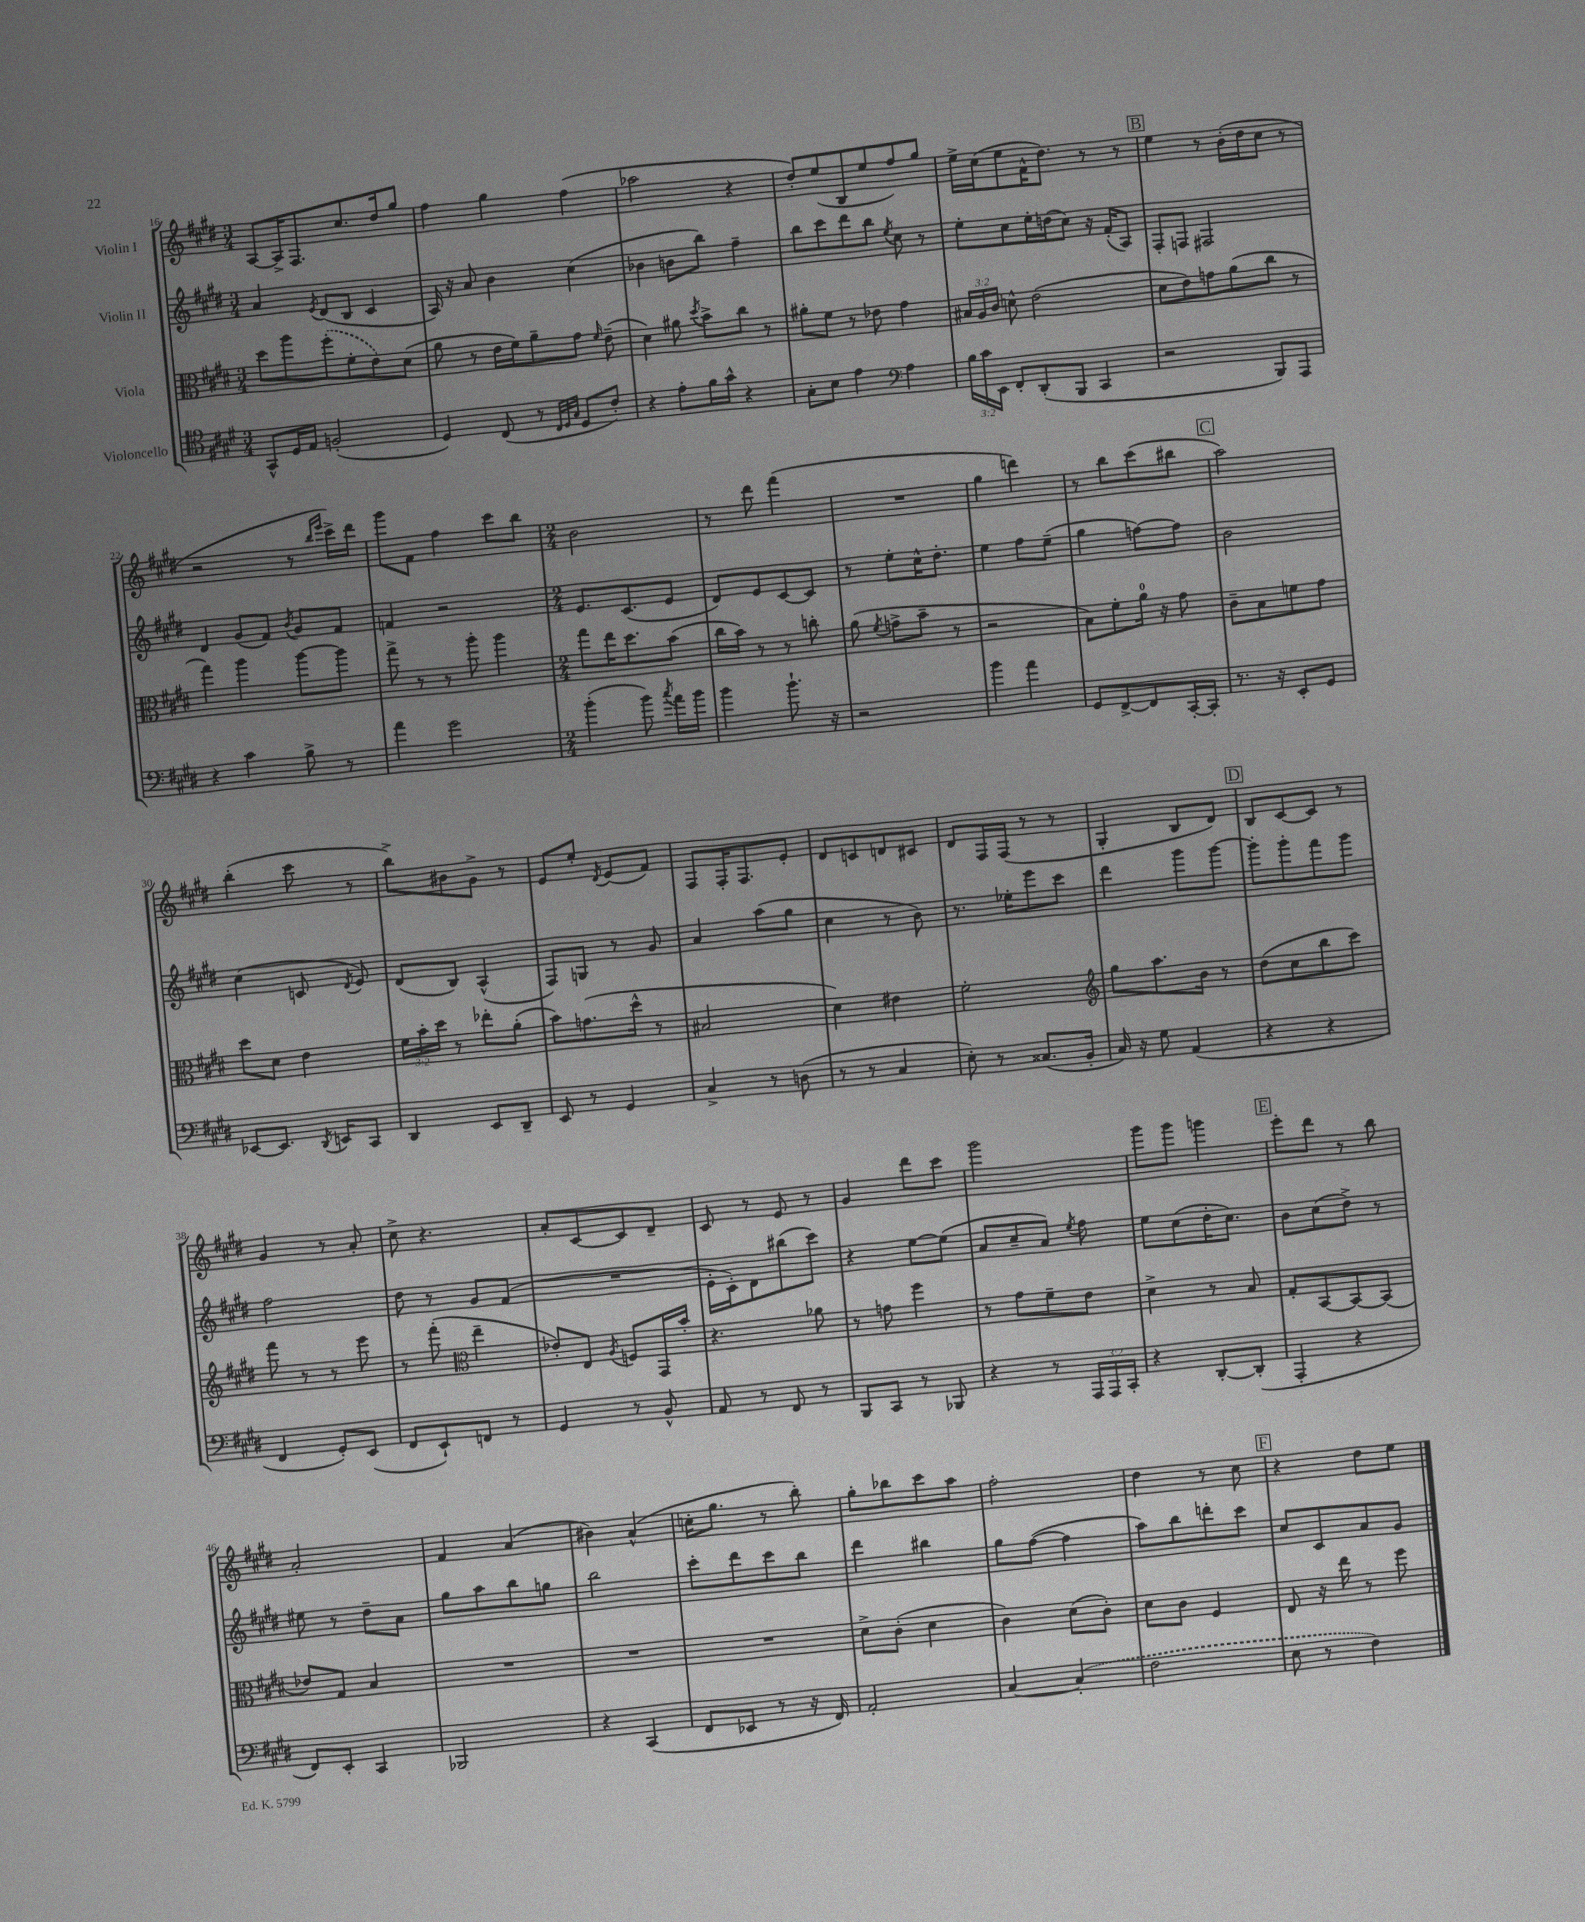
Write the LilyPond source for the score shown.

<<
\new StaffGroup <<
\new Staff = "s0" \with { instrumentName = "Violin I" } {
    \clef treble \key e \major \numericTimeSignature \time 3/4
    \autoBeamOff a8[~ a16-> fis8. cis''8. dis''16 gis''8] |
    fis''4 gis''4 fis''4( |
    aes''2 r4 |
    dis''8[-.) e''8( b8 e''8 fis''8) gis''8] |
    e''16[-> cis''16( e''8 fis'16-^ dis''8.]) r8 r8 |
    \mark \markup { \box "B" } e''4 r8 b'16[-.( dis''16 cis''8] r8 |
    r2 r8 \grace { b''16[ e'''16] } cis'''16[->) dis'''16] |
    gis'''8[ fis'8] fis''4 cis'''8[ b''8] |
    \numericTimeSignature \time 2/4 b'2 |
    r8 dis'''8 fis'''4( |
    R2 |
    gis''4 d'''4) |
    r8 b''8[ cis'''8( bis''8] |
    \mark \markup { \box "C" } a''2) |
    b''4-.( cis'''8 r8 |
    b''8[->) bis'8 gis'8]-> r8 |
    e'8[ e''8]-. \acciaccatura { dis'8 } e'8[( fis'8]) |
    fis8[ fis16-. fis8. e'8]-. |
    dis'8[ c'8 d'8 cis'8] |
    dis'8[ fis16 fis16]( r8 r8 |
    gis4-. b8[ dis'8]) |
    \mark \markup { \box "D" } b8[ cis'8~ cis'8] r8 |
    gis'4 r8 a'8-. |
    cis''8-> r4. |
    a'8[-. cis'8~ cis'8 dis'8]-- |
    cis'8 r8 e'8 r8 |
    gis'4 dis'''8[ cis'''8] |
    gis'''2 |
    gis'''8[ gis'''8] g'''4 |
    \mark \markup { \box "E" } e'''8[-. dis'''8] r8 b''8 |
    a'2-. |
    fis'4 a'4( |
    bis'4) a'4-^( |
    c''16[-. gis''8.] r8 b''8-.) |
    gis''8[-. bes''8 cis'''8 a''8] |
    fis''2-. |
    dis''4 r8 cis''8 |
    \mark \markup { \box "F" } r4 dis''8[ e''8] \bar "|." |
}
\new Staff = "s1" \with { instrumentName = "Violin II" } {
    \clef treble \key e \major \numericTimeSignature \time 3/4
    \autoBeamOff a'4 \acciaccatura { e'8 } dis'8[( b8] cis'4 |
    a16) r16 a'8 b'4 cis''4( |
    bes'4 b'8[ b''8]) fis''4-- |
    b''8[ cis'''8 dis'''8 b''8] \acciaccatura { e''8 } cis''8 r8 |
    e''8[-. cis''8 e''16-. d''16( cis''8]) r16 fis'16[-.( a8]) |
    \mark \markup { \box "B" } fis8[-. f8] fis2 |
    dis'4 gis'8[( fis'8]) \acciaccatura { b'8 } gis'8[ fis'8] |
    f'4 r2 |
    \numericTimeSignature \time 2/4 e'8.[ cis'8.( e'8] |
    dis'8[) e'8 cis'8~ cis'8] |
    r8 e''8[-. cis''16-^ dis''8.]-. |
    e''4 fis''8[ e''8]--( |
    gis''4 f''8[~) f''8] |
    \mark \markup { \box "C" } b'2 |
    cis''4( c'8 \acciaccatura { dis'8 } e'8) |
    dis'8[( b8]) a4-^( |
    fis8[) g8] r8 gis'8 |
    a'4 a''8[( gis''8] |
    cis''4 r8 b'8) |
    r8. ees''16[-. e'''8 cis'''8] |
    dis'''4 gis'''8[ gis'''8]~ |
    \mark \markup { \box "D" } gis'''8[-. gis'''8-. fis'''8 gis'''8] |
    fis''2 |
    dis''8 r8 gis'8[ fis'8]( |
    R2 |
    e'16[-. cis'16-.) dis'8 bis''8( cis'''8]) |
    r4 e''8[~ e''8]( |
    a'8[ cis''8-- a'8]) \acciaccatura { e''8 } fis''8 |
    e''8[ cis''8( dis''16-. cis''8.]) |
    \mark \markup { \box "E" } b'8[ cis''8( dis''8]->) r8 |
    eis''8 r8 dis''8[-- a'8] |
    gis''8[ a''8 b''8 g''8] |
    b''2 |
    cis'''8[-. dis'''8 cis'''8 b''8] |
    dis'''4 bis''4 |
    gis''8[ fis''8]~( fis''4 |
    a''8[) b''8 d'''8-. cis'''8] |
    \mark \markup { \box "F" } cis''8[ cis'8 a'8 gis'8] \bar "|." |
}
\new Staff = "s2" \with { instrumentName = "Viola" } {
    \clef alto \key e \major \numericTimeSignature \time 3/4 \override Staff.TupletNumber.text = #tuplet-number::calc-fraction-text
    \autoBeamOff dis''8[ a''8 \once \slurDashed fis''8-.( fis'8-. e'8) dis'8]( |
    a'8 r8 e'16[ fis'16) a'8-- gis'8] \grace { fis'16 } e'8--( |
    dis'4) ais'8 \acciaccatura { dis''8 } b'8[-> cis''8] r8 |
    ais'8[-. fis'8] r8 ees'8 gis'4 |
    \tuplet 3/2 { bis16[ a16 cis'16] } d'8-^ e'2( |
    \mark \markup { \box "B" } dis'8[ e'8) g'8 a'8( cis''8] r8 |
    gis''4) a''4 a''8[~ a''8] |
    gis''8-> r8 r8 a''8-. a''4 |
    \numericTimeSignature \time 2/4 gis''8[ e''16 dis''8. b'8]( |
    cis''16[ b'16]) r8 r8 c''8-. |
    a'8( \acciaccatura { fis'8 } g'8[-> b'8]-- r8 |
    r2 |
    b8[) fis'8-. a'16]-0 r16 gis'8 |
    \mark \markup { \box "C" } cis'8[-- b8 f'8 gis'8] |
    dis''8[ dis'8] e'4 |
    \tuplet 3/2 { fis'16[ b'16-. dis''16] } r8 ees''8[-. a'8]-.( |
    b'8[) g'8.( dis''16]-^ r8 |
    bis2 |
    dis'4) eis'4 |
    fis'2-. |
    \clef treble gis''8[ a''8. b'16] r8 |
    \mark \markup { \box "D" } dis''8[( cis''8 b''8 cis'''8]) |
    fis'''8 r8 r8 e'''8 |
    r8 fis'''8-.( \clef alto e''4-- |
    ees'8[-.) e8] \acciaccatura { a8 } f8[ gis,16 b'16]-. |
    r4. aes'8 |
    r8 g'8 fis''4 |
    r8 gis'8[ fis'8-- e'8] |
    dis'4-> r8 b8 |
    \mark \markup { \box "E" } gis8[-. b,8~ b,8~ b,8]( |
    ees'8[) gis8] b4 |
    R2 |
    R2 |
    R2 |
    dis'8[-> cis'8]-.( dis'4 |
    cis'4) dis'8[( cis'8]-.) |
    dis'8[ cis'8] fis4 |
    \mark \markup { \box "F" } e8 r16 e''16 r8 fis''8 \bar "|." |
}
\new Staff = "s3" \with { instrumentName = "Violoncello" } {
    \clef tenor \key e \major \numericTimeSignature \time 3/4 \override Staff.TupletNumber.text = #tuplet-number::calc-fraction-text
    \autoBeamOff gis,8[-^ dis16 e16] f2-.( |
    dis4) cis8( r8 \grace { cis32[ dis32 gis32] } dis8[ cis'8]-.) |
    r4 e'8[-. fis'16 gis'16]-^ r4 |
    gis8[-. b8] e'4 \clef bass a4 |
    \tuplet 3/2 { b16[ cis'16 e,16] } fis,8[-. dis,8-.( b,,8] cis,4 |
    \mark \markup { \box "B" } r2 b,,8[) a,,8] |
    r4 cis'4 b8-> r8 |
    a'4 gis'2 |
    \numericTimeSignature \time 2/4 b'4-.( b'8) \acciaccatura { cis''8 } a'16[ b'16] |
    b'4 b'8.-! r16 |
    r2 |
    b'4 a'4 |
    gis,8[ fis,8~-> fis,8 cis,16~-. cis,16]-. |
    \mark \markup { \box "C" } r8. r16 e,8[-. gis,8] |
    ees,8[~ ees,8.] \acciaccatura { dis,8 } e,16[ cis,8] |
    dis,4 e,8[ dis,8]-- |
    e,8 r8 gis,4 |
    cis4-> r8 d8( |
    r8 r8 cis4 |
    e8-.) r8 cisis8.[( b,16]-. |
    cis16) r16 gis8 a,4( |
    \mark \markup { \box "D" } r4 r4 |
    fis,4 gis,8[-.) e,8]( |
    fis,8[ e,8-!) f,8] r8 |
    gis,4 r8 b,8-^ |
    a,8 r8 fis,8 r8 |
    b,,8[ cis,8] r8 bes,,8 |
    r4 r8 \tuplet 3/2 { a,,16[ a,,16 cis,16]-. } |
    r4 dis,8[~-. dis,8]-.( |
    \mark \markup { \box "E" } a,,4-. r4 |
    fis,8[) e,8]-. cis,4 |
    bes,,2 |
    r4 cis,4( |
    fis,8[ ees,8] r8 r16 fis,16) |
    a,2-. |
    cis4~ \once \slurDashed cis4-.( |
    fis2 |
    \mark \markup { \box "F" } e8 r8 fis4) \bar "|." |
}
>>
>>
\layout { \context { \Score currentBarNumber = #16 } }
